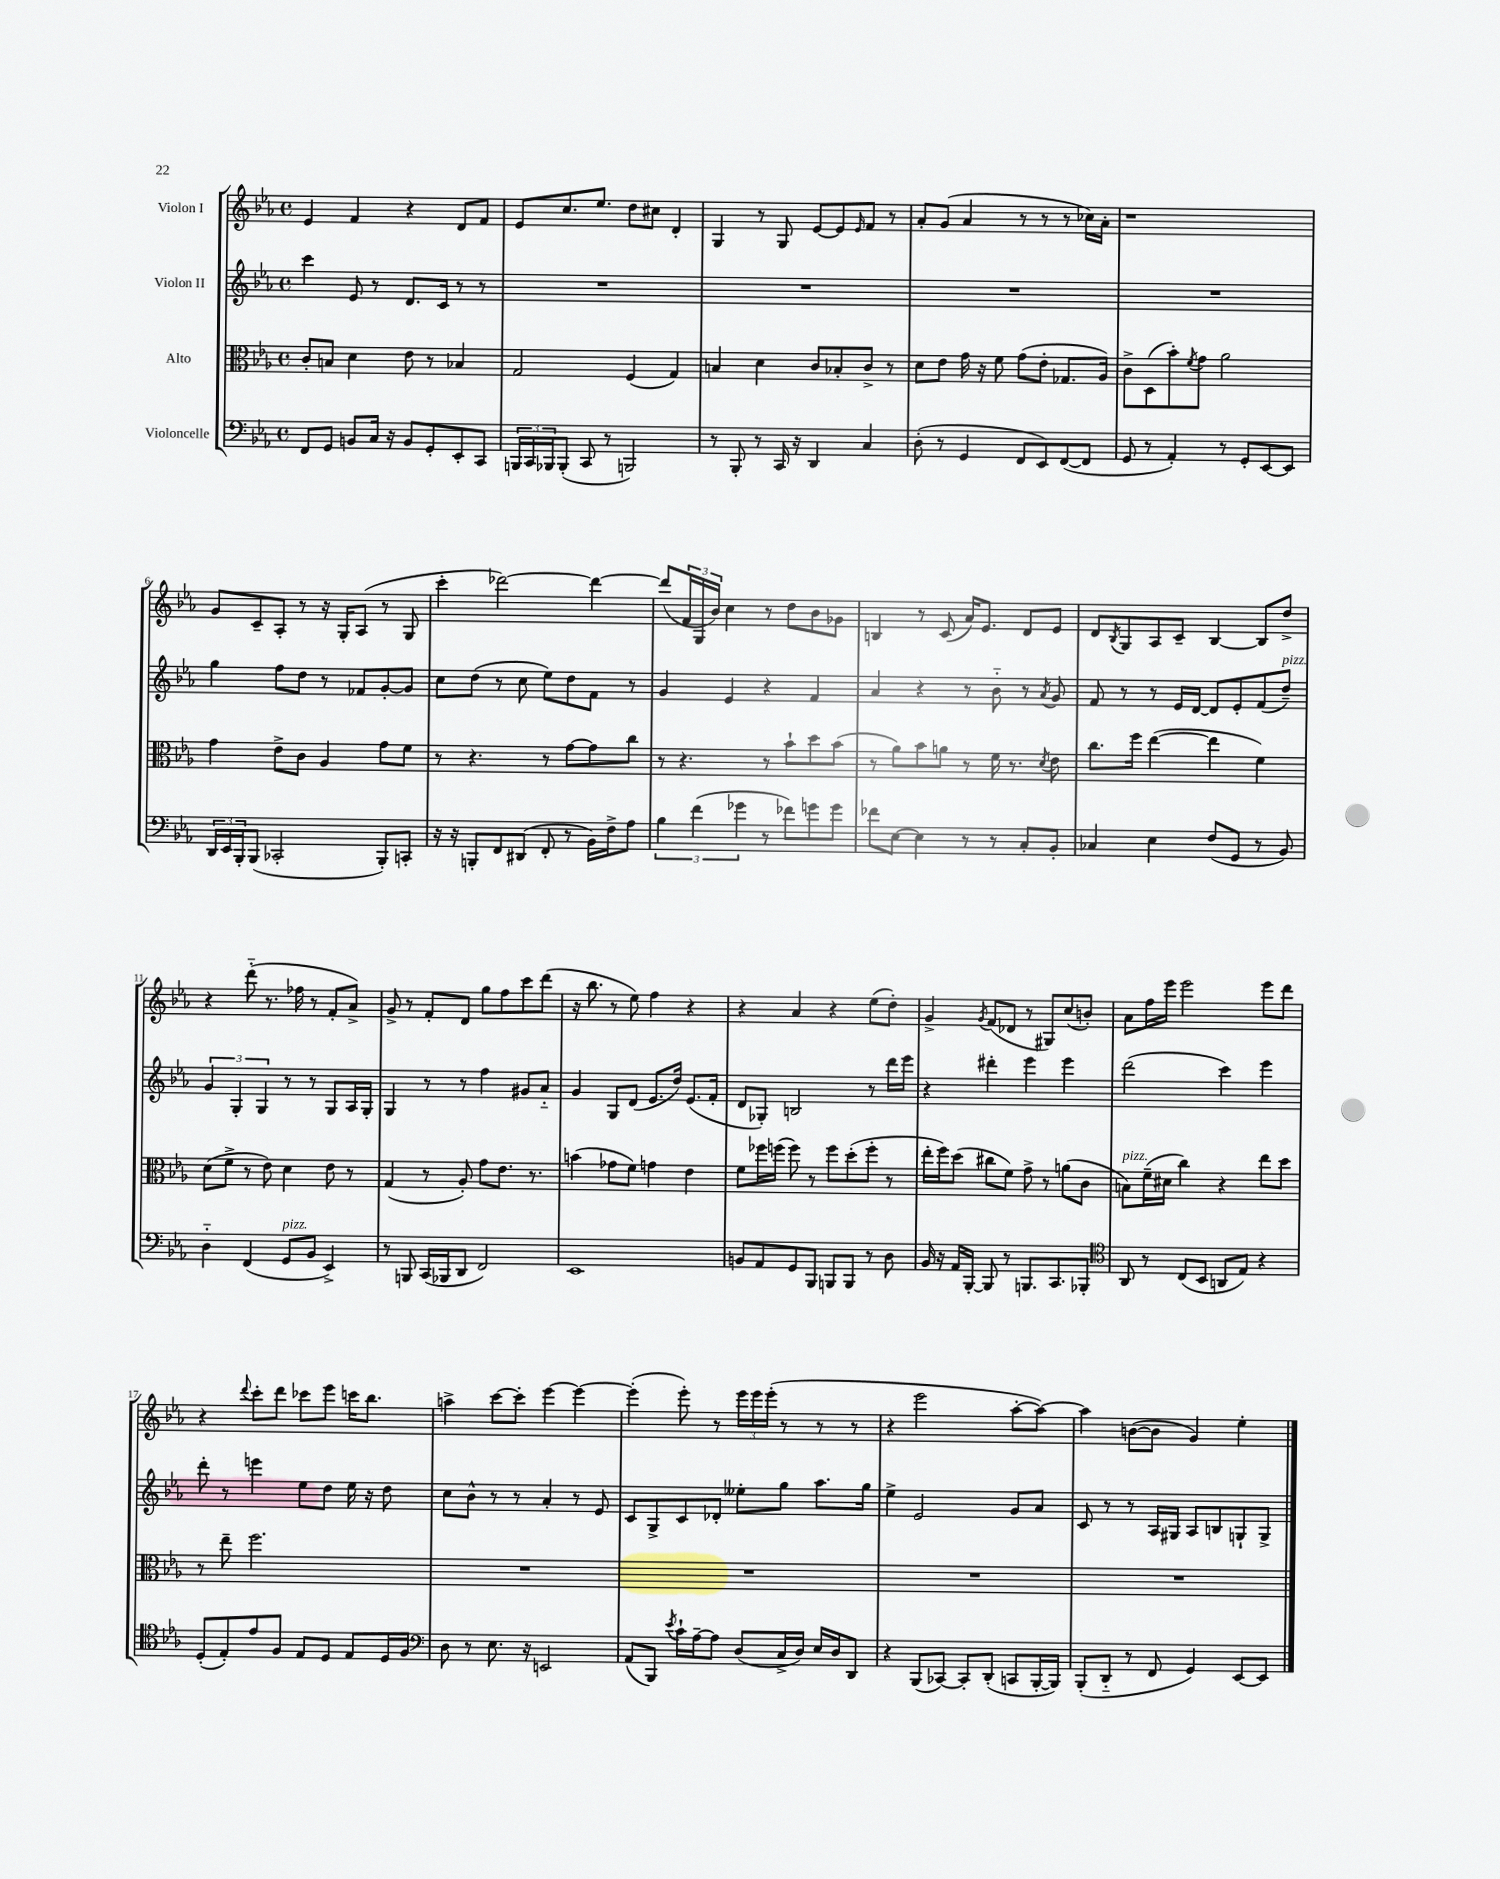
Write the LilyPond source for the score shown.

<<
\new StaffGroup <<
\new Staff = "s0" \with { instrumentName = "Violon I" } {
    \clef treble \key ees \major \defaultTimeSignature \time 4/4
    ees'4 f'4 r4 d'8 f'8 |
    ees'8 c''8. ees''8. d''8 cis''8 d'4-. |
    g4 r8 g8 ees'8~ ees'8 \grace { ees'16 } f'8 r8 |
    aes'8-. g'8( aes'4 r8 r8 r8 ces''16) aes'16-. |
    r1 |
    g'8 c'8-- aes8-. r8 r16 g16-. aes8( r8 g8 |
    c'''4-. des'''2~) des'''4~ |
    des'''8( \tuplet 3/2 { f'16 g16 bes'16) } c''4 r8 d''8 bes'8 ges'8 |
    b4 r8 c'8( aes'16) ees'8. d'8 ees'8 |
    d'8 \acciaccatura { bes8 } g8 aes8 c'8-- bes4~ bes8 d''8-> |
    r4 d'''8-_( r8. fes''16 r8 f'8-. aes'8->) |
    g'8-> r8 f'8-. d'8 g''8 f''8 c'''8 d'''8( |
    r16 bes''8. r8 ees''8) f''4 r4 |
    r4 aes'4 r4 ees''8( d''8-.) |
    g'4-> \acciaccatura { g'8 } f'8( des'8 r8 gis8) c''8( b'8-.) |
    aes'8 f''16 ees'''16 ees'''2 ees'''8 d'''8 |
    r4 \appoggiatura { d'''8 } c'''8-. d'''8 ces'''8 ees'''8 c'''16 bes''8. |
    a''4-> c'''8~ c'''8-. ees'''4~ ees'''4~ |
    ees'''4-.( ees'''8-.) r8 \tuplet 3/2 { ees'''16 ees'''16 ees'''16-.( } r8 r8 r8 |
    r4 ees'''2 aes''8~-. aes''8~) |
    aes''4 b'8~( b'8 g'4) ees''4-. \bar "|." |
}
\new Staff = "s1" \with { instrumentName = "Violon II" } {
    \clef treble \key ees \major \defaultTimeSignature \time 4/4
    c'''4 ees'8 r8 d'8. c'16 r8 r8 |
    R1 |
    R1 |
    R1 |
    R1 |
    g''4 f''8 d''8 r8 fes'8 g'8~-. g'8 |
    c''8 d''8( r8 c''8 ees''8) d''8 f'8 r8 |
    g'4 ees'4 r4 f'4 |
    aes'4 r4 r8 bes'8-_ r8 \acciaccatura { aes'8 } g'8 |
    f'8 r8 r8 ees'16 d'16~ d'8 ees'8-. f'8( d''8--^\markup { \italic "pizz." }) |
    \tuplet 3/2 { g'4 g4-. g4 } r8 r8 g8 aes16 g16-. |
    g4 r8 r8 f''4 gis'8 aes'8-_ |
    g'4 g8 d'8( ees'8. d''16) ees'8.( f'16-. |
    d'8 ges8-.) b2 r8 d'''16 ees'''16 |
    r4 dis'''4-. ees'''4 ees'''4 |
    d'''2( c'''4) ees'''4 |
    d'''8-. r8 e'''4 ees''8 d''8 ees''16 r16 d''8 |
    c''8 bes'8-^ r8 r8 aes'4-. r8 ees'8 |
    c'8 g8-> c'8 des'8-. eeses''8-. g''8 aes''8. g''16 |
    ees''4-> ees'2 g'8 aes'8 |
    c'8 r8 r8 aes16 gis16 aes8 b8 g8-! g8-> \bar "|." |
}
\new Staff = "s2" \with { instrumentName = "Alto" } {
    \clef alto \key ees \major \defaultTimeSignature \time 4/4
    c'8-. b8 d'4 ees'8 r8 bes4 |
    g2 f4( g4) |
    b4 d'4 c'8 bes8-. c'8-> r8 |
    d'8 ees'8 g'16 r16 f'8 g'8( ees'8-. ges8. aes16) |
    c'8-> d8( bes'8-.) \acciaccatura { f'8 } g'8 aes'2 |
    g'4 ees'8-> c'8 aes4 g'8 f'8 |
    r8 r4. r8 g'8~ g'8 c''8 |
    r8 r4. r8 bes'8-! d''8 bes'8( |
    r8 aes'8) bes'8 a'8 r8 f'16 r8. \acciaccatura { d'8 } ees'8 |
    c''8. f''16 ees''4~( ees''4 f'4) |
    d'8( f'8-> r8 ees'8) d'4 ees'8 r8 |
    g4( r8 aes8-.) g'8 ees'8. r8. |
    b'4( ges'8 f'8) g'4 ees'4 |
    f'8 fes''16 f''16( f''8) r8 f''8 d''8-.( f''8-. r8 |
    ees''16-. f''16) d''8( cis''8 f'8) g'8-> r8 a'8( c'8 |
    b8^\markup { \italic "pizz." }) f'16--( dis'16 c''4) r4 ees''8 d''8 |
    r8 ees''8-- f''2. |
    R1 |
    R1 |
    R1 |
    R1 \bar "|." |
}
\new Staff = "s3" \with { instrumentName = "Violoncelle" } {
    \clef bass \key ees \major \defaultTimeSignature \time 4/4
    f,8 g,8 b,8 c16 r16 b,8 g,8-. ees,8-. c,8 |
    \tuplet 3/2 { b,,16 c,16 bes,,16 } bes,,8-.( c,8 r8 b,,2) |
    r8 bes,,8-. r8 c,16 r16 d,4 c4 |
    d8-.( r8 g,4 f,8 ees,8) f,8~( f,8 |
    g,8 r8 aes,4-.) r8 g,8-. ees,8~ ees,8 |
    \tuplet 3/2 { d,16 ees,16 bes,,16-. } bes,,8( ces,2-. bes,,8-.) c,8-. |
    r16 r16 b,,8-. f,8 dis,8( f,8-. r8 bes,16) f16-> aes8 |
    \tuplet 3/2 { bes4 f'4( ges'4 } r8 fes'8) g'8 g'8 |
    fes'8 ees8~ ees4 r8 r8 c8-. bes,8-. |
    ces4 ees4 f8( g,8 r8 bes,8) |
    d4-_ f,4( g,8^\markup { \italic "pizz." } bes,8 ees,4->) |
    r8 b,,8 c,16( bes,,16 d,8 f,2) |
    ees,1 |
    b,8 aes,8 g,8 bes,,8 b,,8 b,,8 r8 d8 |
    bes,16 r16 aes,16 bes,,16~-. bes,,8 r8 b,,8. c,8. bes,,8-. |
    \clef tenor aes,8 r8 c8( bes,8 a,8 ees8) r4 |
    d8-.( ees8-.) ees'8 f8 ees8 d8 ees8 d16 f16 |
    \clef bass d8 r8 ees8. r16 e,2 |
    aes,8( bes,,8) \acciaccatura { ees'8 } c'16-! aes16~-- aes8 d8( c16-> d16) ees16 d16 d,8 |
    r4 bes,,8( ces,8~) ces,8-. d,8-.( c,8 bes,,16~-. bes,,16) |
    bes,,8-.( d,8-_ r8 f,8 g,4) ees,8~ ees,8 \bar "|." |
}
>>
>>
